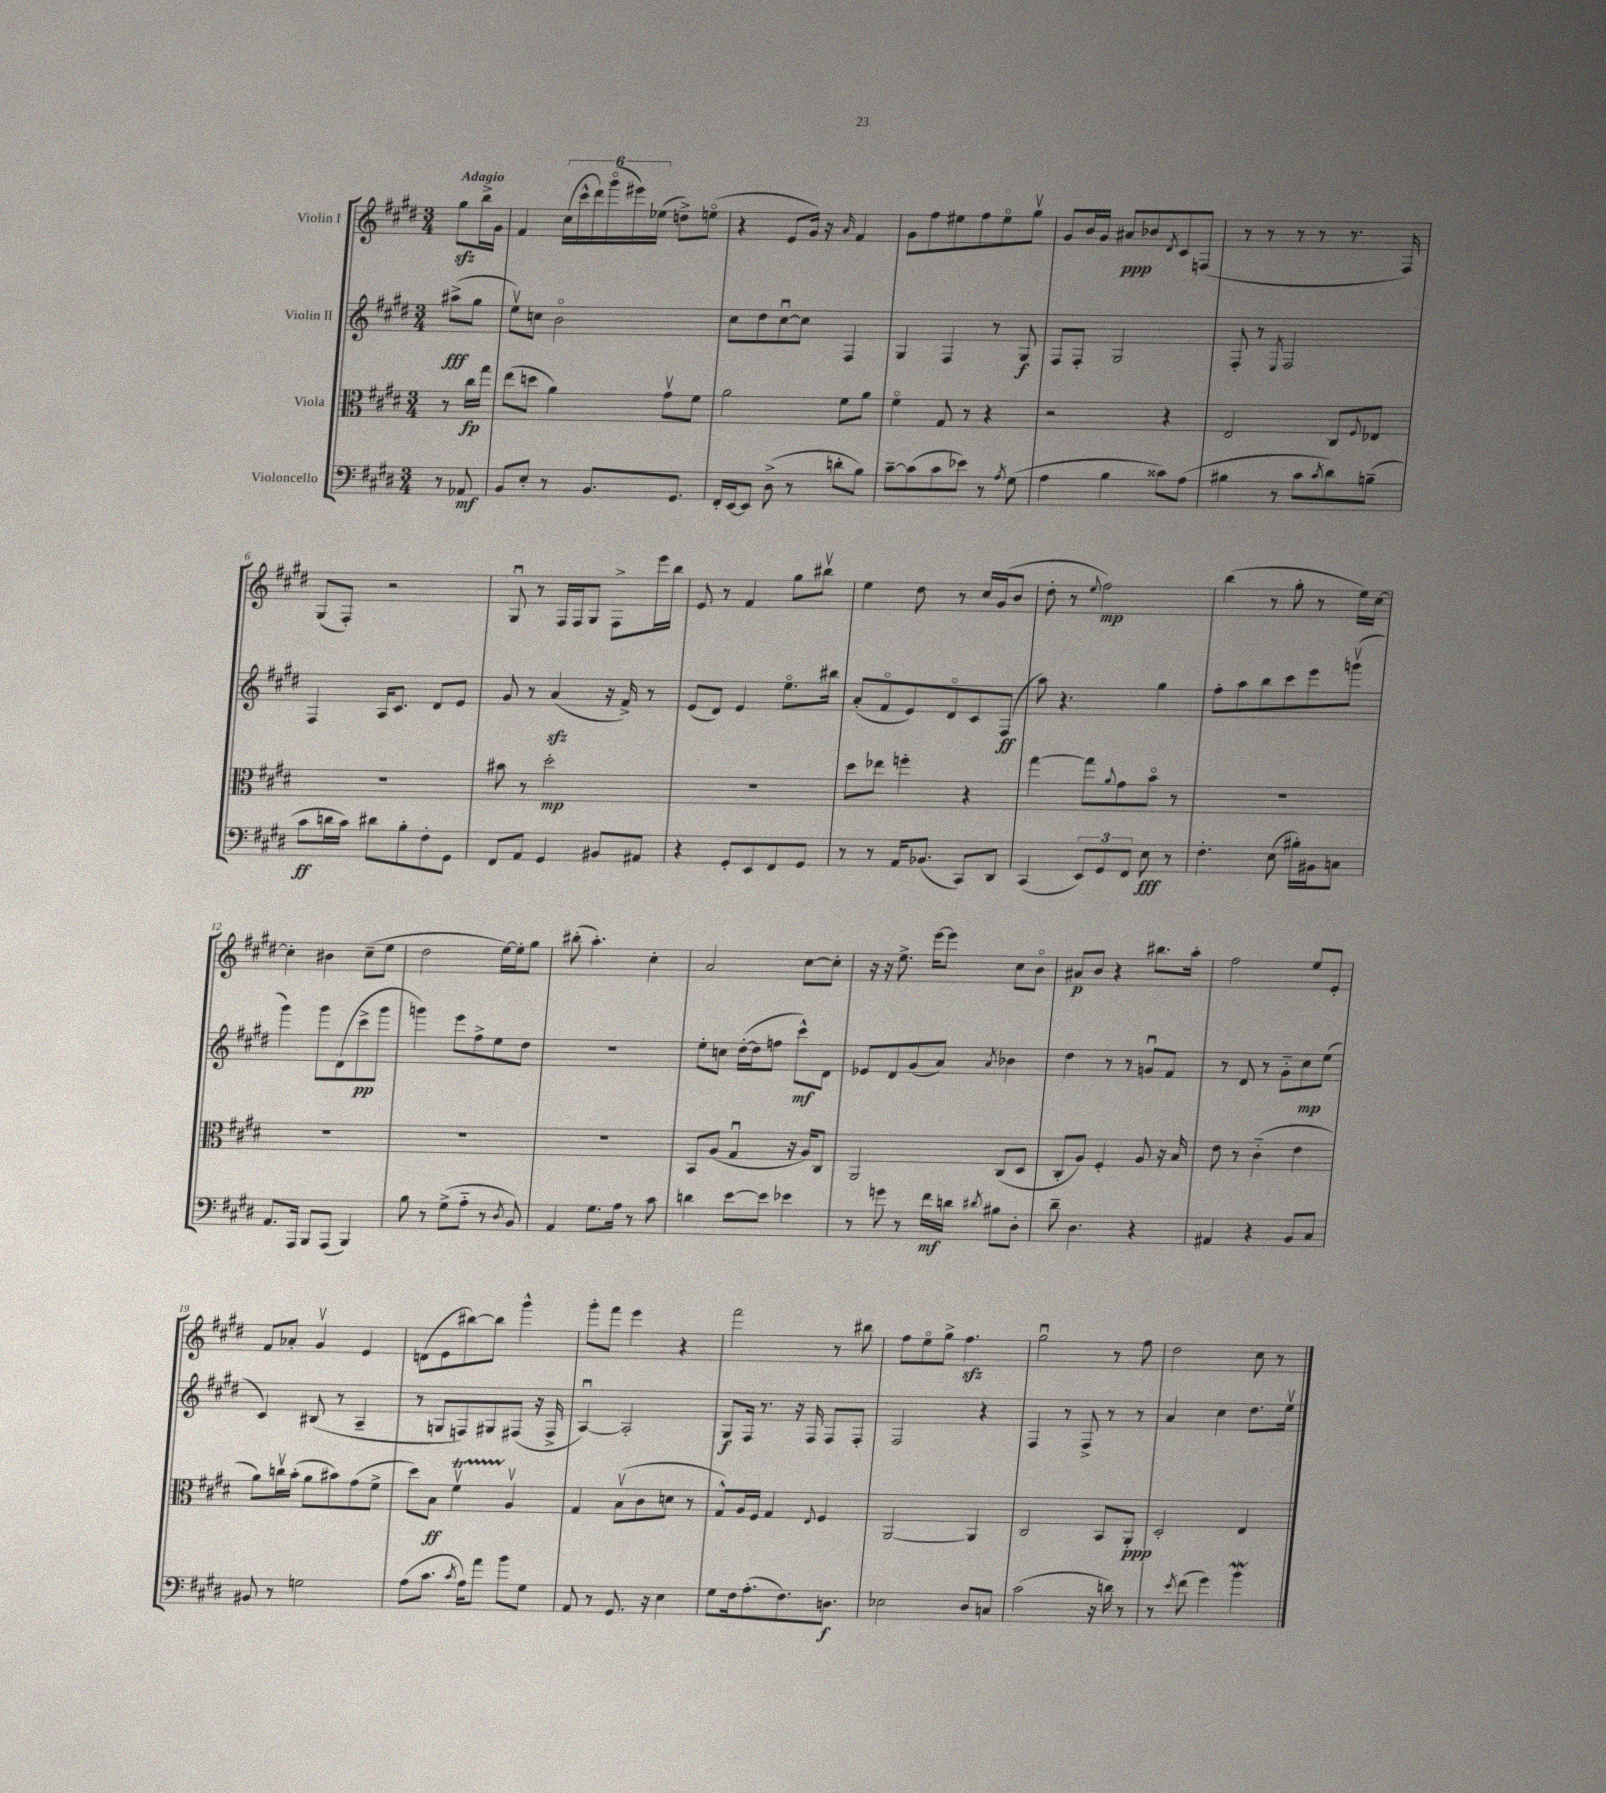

**kern	**kern	**kern	**kern
*staff4	*staff3	*staff2	*staff1
*clefF4	*clefC3	*clefG2	*clefG2
*k[f#c#g#d#]	*k[f#c#g#d#]	*k[f#c#g#d#]	*k[f#c#g#d#]
*M3/4	*M3/4	*M3/4	*M3/4
8r	8r	(8aa#^	8gg#
8AA-	16cc#	8gg#	16bb^
.	16gg#	.	16g#
=	=	=	=
8BB	(8ee	8eev)	4f#
8E'	8dd	8cc	.
8r	4a)	2bo	(24cc#
.	.	.	24ccc#^^
.	.	.	24ddd#)
8.BB	.	.	(24ggg#o
.	.	.	24eee#)
.	.	.	(24ee-
.	8g#v	.	8dd^)
8.GG#	.	.	.
.	8f#	.	(8eeo
=	=	=	=
16FF#'	2a	8cc#	4r
[16EE	.	.	.
8EE]	.	8dd#	.
(8D#^	.	[8cc#u	8e
8r	.	8cc#]	16g#)
.	.	.	16r
.	.	.	16qqa
8d'	8f#	4F#	4f#
8B)	8a	.	.
=	=	=	=
[8c#~	4f#o	4G#	8g#
(8c#]	.	.	8ff#
8c#	8G#	4F#	8ee#
8e-)	8r	.	8ff#
8r	4r	8r	8ee#o
8qA	.	.	.
(8G#	.	8G#	8gg#v
=	=	=	=
4A	2r	8F#	8g#
.	.	8F#'	16b
.	.	.	16g#
4B	.	2G#	8a#
.	.	.	8b-
.	.	.	8qd#
8c##)	4r	.	8c#
(8A	.	.	(8F
=	=	=	=
4B#	2E	8F#'	8r
.	.	8r	8r
.	.	8qE	.
8r	.	2F#	8r
8c#	.	.	8r
8qc#	.	.	.
8d#)	8C#	.	8.r
.	8qqF#	.	.
(8B~	8E-	.	.
.	.	.	16F#)
=	=	=	=
8c#	2.r	4F#	(8G#
16d	.	.	8F#')
16c#)	.	.	.
8d#	.	16A	2r
.	.	8.c#	.
8B'	.	.	.
8F#'	.	8d#	.
8GG#	.	8e	.
=	=	=	=
8FF#	8b#	8g#	8G#u
8AA	8r	8r	8r
4GG#	2dd#'	(4a	16F#
.	.	.	16F#
.	.	.	8G#
8BB#	.	16r	8F#^
.	.	16f#^)	.
8AA#	.	8r	16eee
.	.	.	16bb
=	=	=	=
4r	2.r	(8e	8e
.	.	8d#)	8r
8GG#'	.	4e	4f#
8EE	.	.	.
8FF#	.	8.eeo	8gg#
8GG#	.	.	8bb#v
.	.	16bb#	.
=	=	=	=
8r	8dd#	(8a'	4ee
8r	8ee-	8f#o	.
16AA	4ff'	8e)	8dd#
(8.BB-	.	.	.
.	.	8d#o	8r
8CC#)	4r	8c#	16cc#
.	.	.	(16g#
8DD#	.	(8F#	8b
=	=	=	=
(4CC#	[4gg#	8aa)	8dd#'
.	.	4.r	8r
.	.	.	8qqee
12EE)	8gg#]	.	2ff#)
12GG#	.	.	.
.	8qqa	.	.
.	8g#	.	.
12FF#	.	.	.
8E	8bo	4gg#	.
8r	8r	.	.
=	=	=	=
4.F#'	2.r	8ff#'	(4bb
.	.	8aa	.
.	.	8bb	8r
(8E	.	8ccc#	8gg#'
16B#')	.	8eee	8r
16BB#	.	.	.
8C	.	(8gggv	16ee)
.	.	.	[16cc#
=	=	=	=
8.AA	2.r	4ggg#)	4cc#']
16AAA	.	.	.
8BBB	.	8ggg#	4b#
(8AAA	.	(8d#	.
4BBB)	.	8ccc#^	(8cc#~
.	.	8ggg#	8ee
=	=	=	=
8B	2.r	4ggg)	2dd#
8r	.	.	.
(8G#^	.	8eee	.
8A'~	.	8ff#^	.
8r	.	8ee	[16ee)
.	.	.	16ee']
8qD#	.	.	.
8BB)	.	8dd#	8gg#
=	=	=	=
4AA	2.r	2.r	(8bb#'
.	.	.	4.aa')
8.G#	.	.	.
16A	.	.	.
8r	.	.	4cc#'
8c#	.	.	.
=	=	=	=
4d	8BB	8ee'	2a
.	(8A	8cc	.
[8e	4G#u	([16dd#'	.
.	.	16dd#]	.
8e]	.	8ff	.
4e-	16r	8ccc#^^)	[8cc#
.	16A)	.	.
.	8C#	8d#	8cc#']
=	=	=	=
8r	2AA	8e-	16r
.	.	.	16r
8g	.	8d#	8.ee^
8r	.	(8g#	.
.	.	.	[16eee
16f#	.	8a)	8eee]
16d	.	.	.
8qd#	.	8qa	.
8B#	(8C#	4b-	8cc#
8D#'	8D#	.	8bo
=	=	=	=
8d#~	8C#'	4dd#	8a#
4.D#	8A)	.	8b
.	4F#'	8r	4r
.	.	8r	.
4r	8A	8gu	8.bb#
.	16r	8f#	.
.	16B	.	16aa'
=	=	=	=
4AA#	8e	8r	2ff#
.	8r	8d#	.
4r	(4c#'~	8r	.
.	.	8g#'~	.
8BB	4e	8cc#	8ee
8C#	.	(8ee	8e'
=	=	=	=
8BB#	8a)	4c#)	8f#
8r	16ccv	.	8a-'
.	(16b'	.	.
2G	8a	(8B#	4g#v
.	8b#)	8r	.
.	(8g#	4A~	4e
.	8f#^	.	.
=	=	=	=
(8A	8dd#)	8r	(8d
8.c#	8B	8G	8e
.	4f#v	8F)	[8bb#)
8qc#	.	.	.
16A)	.	.	.
8a	.	8G#	8bb#]
8b	4Av	(8F#	4ggg#^^
8G#	.	16r	.
.	.	16F#^	.
=	=	=	=
8AA	4G#	[4Au)	8ggg#'
8r	.	.	8fff#
8.GG#	(8Bv	2A']	4eee
.	8c#	.	.
16r	.	.	.
4E	8d	.	4r
.	8r	.	.
=	=	=	=
8G#	8G#^^)	8G#	2fff#
16F#	16A	16F#	.
(8.A'	16F#	8.r	.
.	4G#	.	.
8.F#)	.	16r	.
.	.	16F#	.
.	8qqE	.	.
.	4F#	8F#	8r
8.D	.	.	.
.	.	8F#'	8bb#
=	=	=	=
2E-	[2AA	2F#	8ff#
.	.	.	8eeo
.	.	.	8gg#^
.	.	.	4.ff#
8D#	4AA]	4r	.
8C	.	.	.
=	=	=	=
(2c#	2C#	4F#	2gg#u
.	.	8r	.
.	.	8F#^	.
16r	8BB	8r	8r
16d)	.	.	.
8r	8AA'	8r	8ff#
=	=	=	=
8r	2D#'	4a	2dd#
8qe	.	.	.
(8f#	.	.	.
4g#)	.	4cc#	.
4b	4E	8.dd#	8cc#
.	.	.	8r
.	.	16eev	.
==	==	==	==
*-	*-	*-	*-
